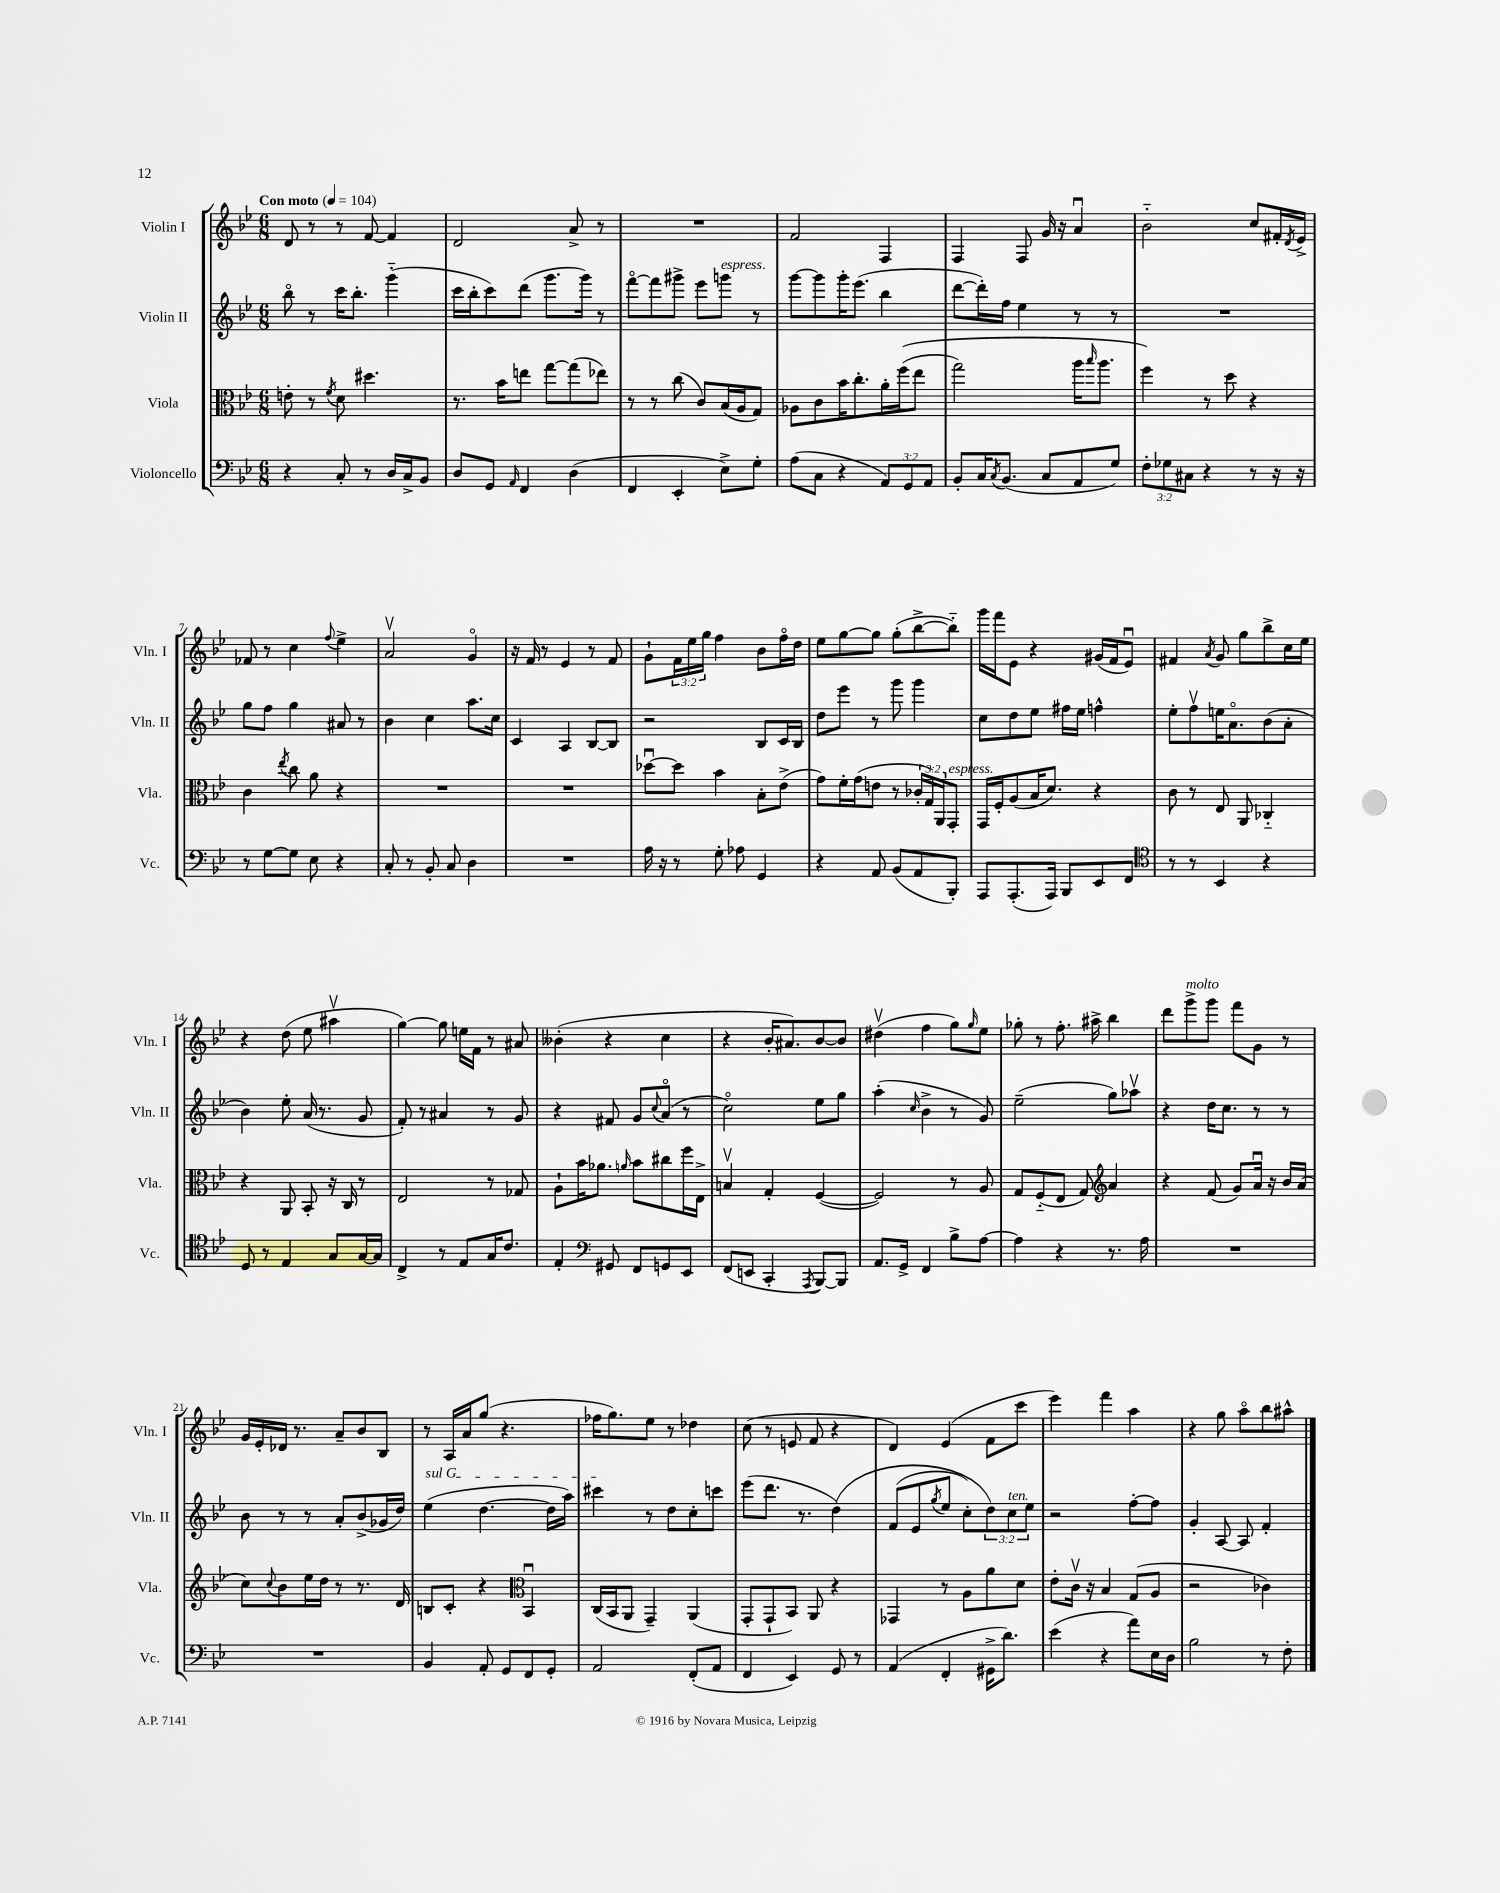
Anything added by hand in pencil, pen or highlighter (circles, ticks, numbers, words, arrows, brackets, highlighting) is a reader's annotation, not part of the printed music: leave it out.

**kern	**kern	**kern	**kern
*staff4	*staff3	*staff2	*staff1
*clefF4	*clefC3	*clefG2	*clefG2
*k[b-e-]	*k[b-e-]	*k[b-e-]	*k[b-e-]
*M6/8	*M6/8	*M6/8	*M6/8
*MM104	*MM104	*MM104	*MM104
4r	8e'	8bb-o	8d
.	8r	8r	8r
.	8qf	.	.
8C'	8d	16ccc	8r
.	.	8.bb-'	.
8r	4.dd#	.	[8f
16D	.	(4ggg'~	4f]
16C^	.	.	.
8BB-	.	.	.
=	=	=	=
8D	8.r	16ccc	2d
.	.	16bb-'	.
8GG	.	8ccc)	.
.	16b-	.	.
16qqAA	.	.	.
4FF	8ee	(8ddd	.
.	[8gg	8.ggg	.
(4D	(8gg]	.	8a^
.	.	16ggg)	.
.	8ee-)	8r	8r
=	=	=	=
4FF	8r	[8fffo	2.r
.	8r	8fff]	.
4EE-'	(8cc	8ggg#^	.
.	8c)	8eee-	.
8E-^)	(16B-	8ggg	.
.	16A	.	.
8G'	8G)	8r	.
=	=	=	=
(8A	8A-	[8ggg	2f
8C	8c	8ggg]	.
4r	16b-	16ggg'	.
.	8.cc'	(8.eee-	.
12AA)	16a'	4bb-	4F
.	&((16ff	.	.
12GG	.	.	.
.	8ee-	.	.
12AA	.	.	.
=	=	=	=
8BB-'	2gg)	[8ddd	4F
16C	.	16ddd'])	.
8qC	.	.	.
(8.BB-	.	16ff	.
.	.	4ee-	8F
8C	.	.	16g
.	.	.	16r
8AA	16aa	8r	4au
.	16qqbb-	.	.
.	8.aa	.	.
8G)	.	8r	.
=	=	=	=
12F'	4ff&)	2.r	2b-'~
12G-	.	.	.
12C#	.	.	.
4r	8r	.	.
.	8dd	.	.
8r	4r	.	8cc
16r	.	.	16f#'
.	.	.	8qd
16r	.	.	16e-^
=	=	=	=
8r	4c	8gg	8f-
[8G	.	8ff	8r
.	8qee-	.	.
8G]	8cc	4gg	4cc
8E-	8a	.	.
.	.	.	8qqff
4r	4r	8a#	4ee-^
.	.	8r	.
=	=	=	=
8C'	2.r	4b-	2av
8r	.	.	.
8BB-'	.	4cc	.
8C	.	.	.
4D	.	8.aa	4go
.	.	16cc	.
=	=	=	=
2.r	2.r	4c	16r
.	.	.	16f
.	.	.	8r
.	.	4A	4e-
.	.	[8B-	8r
.	.	8B-]	8f
=	=	=	=
16A	[8dd-u	2r	8g`
16r	.	.	.
8r	8dd-]	.	24f
.	.	.	24ee-
.	.	.	24gg
8G'	4b-	.	4ff
8A-	.	.	.
4GG	8B-'	8B-	8b-
.	(8e-^	16c	16ffo
.	.	16B-	16dd
=	=	=	=
4r	8g)	8dd	8ee-
.	16f'	8eee-	[8gg
.	(16g	.	.
8AA	8e	8r	8gg]
(8BB-	8r	8ggg	(8gg'
8AA	24c-'	4ggg	[8bb-^
.	24G)	.	.
.	24AA	.	.
8BBB-')	8GG'	.	8bb-'~])
=	=	=	=
8AAA	16GG	8cc	16ggg
.	16F'	.	16fff
(8.AAA'	(8A	8dd	8e-
.	16B-	8ee-	4r
16AAA)	8.d)	.	.
8BBB-	.	16ff#	.
.	.	16ee-	.
8EE-	4r	4ff^^	(16g#
.	.	.	16f
8FF	.	.	8e-u)
=	=	=	=
*clefC4	*	*	*
8r	8c	8ee-'	4f#
8r	8r	8ffv	.
.	.	.	8qa
4BB-	8E-	16ee	8g
.	.	8.ao	.
.	8AA	.	8gg
4r	4C-'~	(8b-	8bb-^
.	.	8a'	16cc
.	.	.	16ee-
=	=	=	=
8D	4r	4b-)	4r
8r	.	.	.
4E-	8AA	8ee-'	(8dd
.	8BB-'	(16a	8ee-
.	.	8.r	.
8G	16r	.	4aa#v
.	16C	.	.
[16G	8r	8g	.
16G]	.	.	.
=	=	=	=
4C^	2E-	8f')	[4gg)
.	.	8r	.
8r	.	4a#	8gg]
8E-	.	.	16ee
.	.	.	16f
16G	8r	8r	8r
8.c	.	.	.
.	8G-	8g	8a#
=	=	=	=
4E-'	8A`	4r	(4b--'
.	16b-	.	.
.	8.a-	.	.
*clefF4	*	*	*
8GG#	.	8f#	4r
.	16qqa	.	.
8FF	8b-	8g	.
.	.	8qqcc	.
8GG	8cc#	(8ao	4cc
8EE-	16ff	8r	.
.	16E-^	.	.
=	=	=	=
(8FF	4Bv	2cco)	4r
8EE	.	.	.
4CC'	4G'	.	16b-'
.	.	.	8.a#)
8qAAA	.	.	.
[8BBB-)	([4F	8ee-	[8b-
8BBB-]	.	8gg	8b-]
=	=	=	=
8.AA	2F])	(4aa'	(4dd#v
16GG^	.	.	.
.	.	16qqcc	.
4FF	.	4b-^	4ff
8B-^	8r	8r	8gg)
.	.	.	16qqgg
[8A	8A	8g)	8ee-
=	=	=	=
4A]	8G	(2ee-~	8gg-'
.	(8F'~	.	8r
4r	8E-	.	8.ff'
.	8G)	.	.
.	.	.	16aa#^
*	*clefG2	*	*
8.r	4a	8gg)	4bb-
.	.	8aa-v	.
16A	.	.	.
=	=	=	=
2.r	4r	4r	8ddd
.	.	.	8ggg^
.	(8f	16dd	8ggg
.	.	8.cc	.
.	8g)	.	8fff
.	16au	8r	8g
.	16r	.	.
.	16b-	8r	8r
.	(16a	.	.
=	=	=	=
2.r	8cc)	8b-	16g
.	.	.	16e-'
.	8qqcc	.	.
.	8b-	8r	16d-
.	.	.	8.r
.	16ee-	8r	.
.	16dd	.	.
.	8r	8a'	8a~
.	8.r	(8b-^	8b-
.	.	16g-	8B-
.	16d	16dd)	.
=	=	=	=
4BB-	8B	(4ee-	8r
.	8c'	.	16A
.	.	.	16a
8AA'	4r	[4.dd	(8gg
8GG	.	.	4.r
*	*clefC3	*	*
8FF	4BB-u	.	.
8GG'	.	16dd]	.
.	.	16aa)	.
=	=	=	=
2AA	(16C	4ccc#	16ff-
.	16BB-	.	8.gg)
.	8AA	.	.
.	4GG~)	8r	8ee-
.	.	8dd	8r
(8FF'	(4AA	8cc'	4dd-
8AA	.	8ccc	.
=	=	=	=
4FF	8GG'	(8eee-	(8cc
.	8GG`	8.ddd	8r
4EE-)	8BB-)	.	8e
.	.	8.r	.
.	8AA	.	8f
8GG	4r	&(4dd)	4r
8r	.	.	.
=	=	=	=
(4AA	4GG-	(8f	4d)
.	.	8e-	.
.	.	8qgg	.
4FF'	8r	8ee-	(4e-
.	8A	8cc')	.
16GG#^	8a	12dd&)	8f
8.d)	.	.	.
.	.	12cc	.
.	8d	.	8ccc
.	.	12ee-	.
=	=	=	=
(4e-	8e-'	2r	4eee-)
.	16cv	.	.
.	16r	.	.
4r	4B-	.	4fff
8a)	(8G	[8ff'	4aa
16E-	8A	8ff]	.
16D	.	.	.
=	=	=	=
2B-	2r	4g'	4r
.	.	[8A	8gg
.	.	8A]	8aao
8r	4c-)	4f'	8bb-
8F'	.	.	8aa#^^
==	==	==	==
*-	*-	*-	*-
